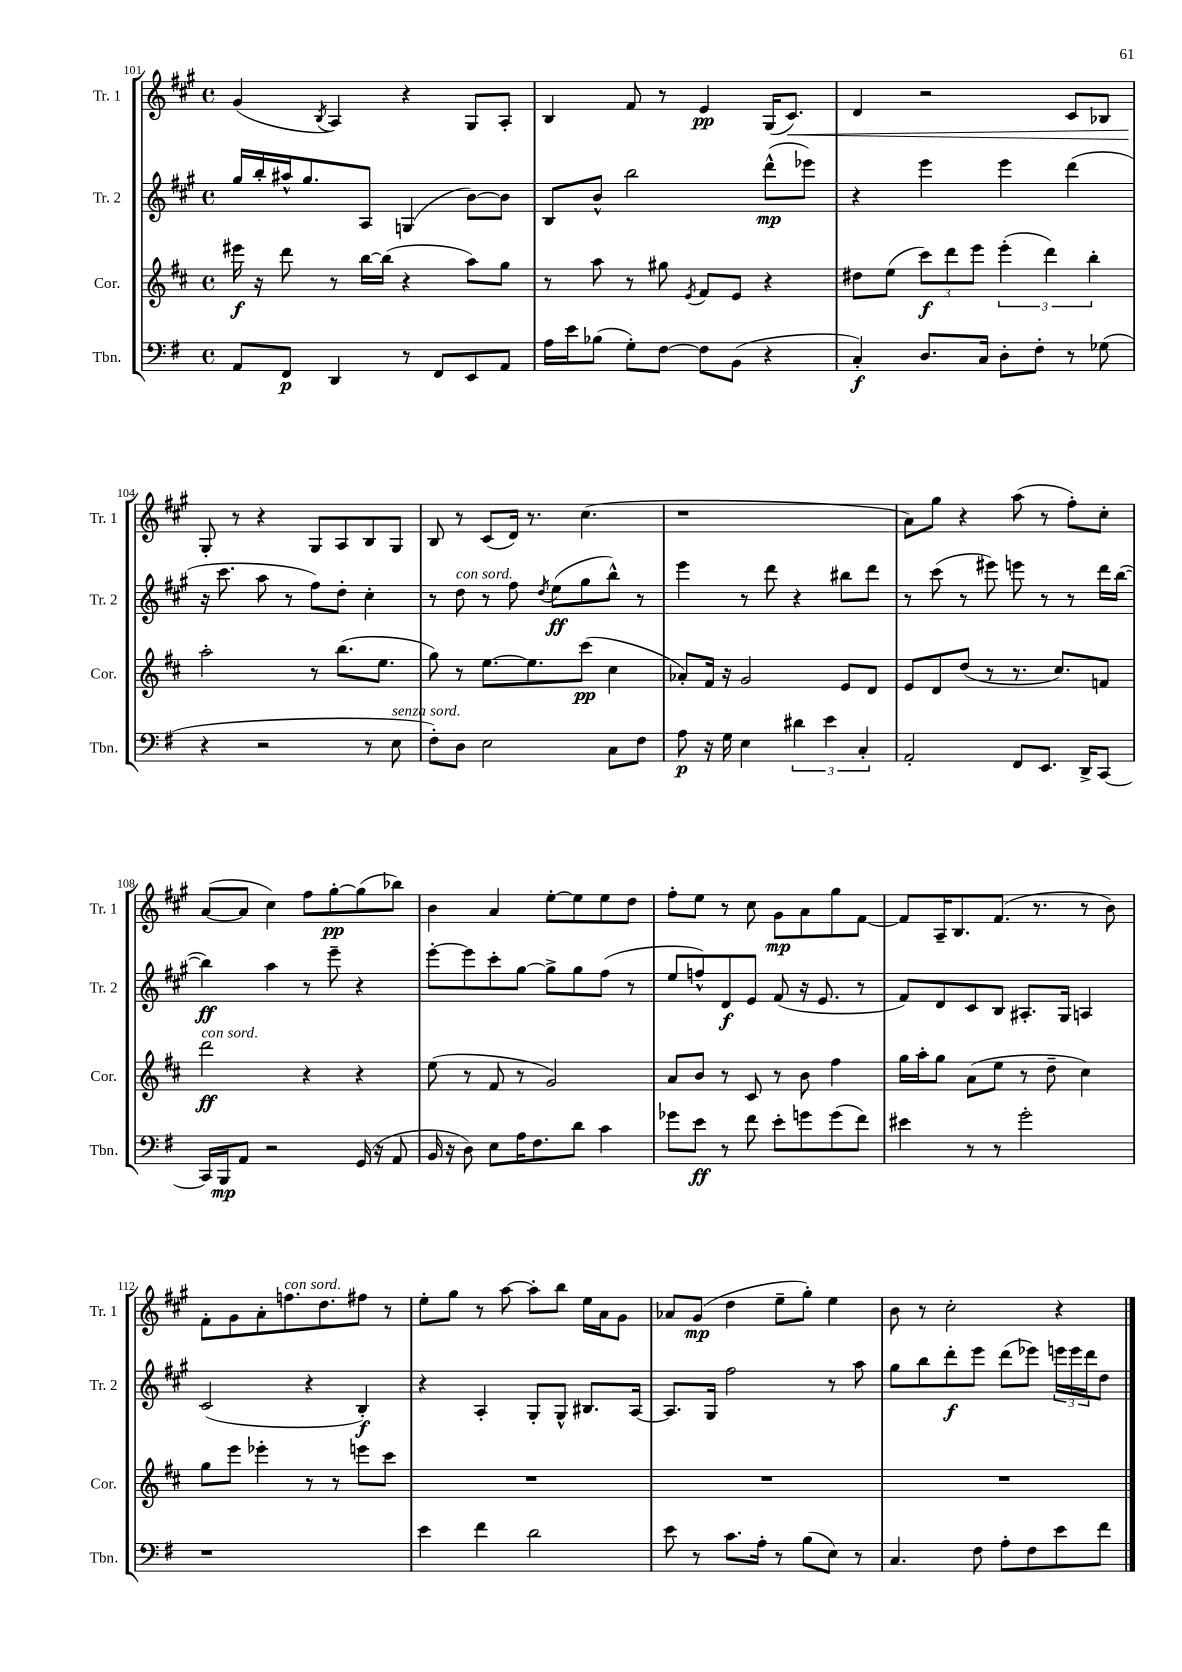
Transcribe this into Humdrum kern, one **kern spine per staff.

**kern	**dynam	**kern	**dynam	**kern	**dynam	**kern	**dynam
*part4	*part4	*part3	*part3	*part2	*part2	*part1	*part1
*staff4	*staff4	*staff3	*staff3	*staff2	*staff2	*staff1	*staff1
*I"Tbn.	*	*I"Cor.	*	*I"Tr. 2	*	*I"Tr. 1	*
*I'Tbn.	*	*I'Cor.	*	*I'Tr. 2	*	*I'Tr. 1	*
*clefF4	*	*clefG2	*	*clefG2	*	*clefG2	*
*k[f#]	*	*k[f#c#]	*	*k[f#c#g#]	*	*k[f#c#g#]	*
*M4/4	*	*M4/4	*	*M4/4	*	*M4/4	*
*met(c)	*	*met(c)	*	*met(c)	*	*met(c)	*
=101	=101	=101	=101	=101	=101	=101	=101
8AA/L	.	16eee#X\	f	16gg#/LL	.	(4g#/	.
.	.	16r	.	16bb'/	.	.	.
8FF#/J	p	8ddd\	.	16aa#X^^/J	.	.	.
.	.	.	.	8.gg#/	.	.	.
.	.	.	.	.	.	8qB/	.
4DD/	.	8r	.	.	.	4A/)	.
.	.	[16bb\LL	.	8A/J	.	.	.
.	.	(16bb\JJ]	.	.	.	.	.
8r	.	4r	.	(4Gn/	.	4r	.
8FF#/L	.	.	.	.	.	.	.
8EE/	.	8aa\L)	.	[8b\L)	.	8G#/L	.
8AA/J	.	8gg\J	.	8b\J]	.	8A'/J	.
=102	=102	=102	=102	=102	=102	=102	=102
16A\LL	.	8r	.	8B/L	.	4B/	.
16e\J	.	.	.	.	.	.	.
(8B-X\J	.	8aa\	.	8b^^/J	.	.	.
8G'\L)	.	8r	.	2bb\	.	8f#/	.
[8F#\J	.	8gg#X\	.	.	.	8r	.
.	.	8qe/	.	.	.	.	.
8F#\L]	.	8f#/L	.	.	.	4e/	pp
(8BB\J	.	8e/J	.	.	.	.	.
4r	.	4r	.	(8ddd^^\L	mp	(16G#/KL	.
!	!	!	!	!	!	!	!LO:HP:b
.	.	.	.	.	.	8.c#/J)	<
.	.	.	.	8eee-X\J)	.	.	.
=103	=103	=103	=103	=103	=103	=103	=103
4C'/)	f	8dd#X\L	.	4r	.	4d/	.
.	.	(8ee\J	.	.	.	.	.
8.D/L	.	12ccc#\L)	f	4eee\	.	2r	.
.	.	12ddd\	.	.	.	.	.
.	.	12eee\J	.	.	.	.	.
16C/Jk	.	.	.	.	.	.	.
8D'\L	.	(6eee'\	.	4eee\	.	.	.
8F#'\J	.	.	.	.	.	.	.
.	.	6ddd\)	.	.	.	.	.
8r	.	.	.	(4ddd\	.	8c#/L	.
.	.	6bb'\	.	.	.	.	.
(8G-X\	.	.	.	.	.	8B-X/J	.
!!LO:LB:g=z
=104	=104	=104	=104	=104	=104	=104	=104
4r	.	2aa'\	.	16r	.	8G#'/	.
.	.	.	.	8.ccc#\	.	.	.
.	.	.	.	.	.	8r	[
2r	.	.	.	8aa\	.	4r	.
.	.	.	.	8r	.	.	.
.	.	8r	.	8ff#\L)	.	8G#/L	.
.	.	(8.bb\L	.	8dd'\J	.	8A/	.
8r	.	.	.	4cc#'\	.	8B/	.
.	.	8.ee\J	.	.	.	.	.
!LO:TX:a:i:t=senza sord.	!	!	!	!	!	!	!
8E\	.	.	.	.	.	8G#/J	.
=105	=105	=105	=105	=105	=105	=105	=105
8F#'\L)	.	8gg\)	.	8r	.	8B/	.
!	!	!	!	!LO:TX:a:i:t=con sord.	!	!	!
8D\J	.	8r	.	8dd\	.	8r	.
2E\	.	[8.ee\L	.	8r	.	(8c#/L	.
.	.	.	.	8ff#\	.	16d/Jk)	.
.	.	8.ee\]	.	.	.	8.r	.
.	.	.	.	8qdd/	.	.	.
.	.	.	.	(8ee\L	ff	.	.
.	.	(8ccc#\J	pp	8gg#\	.	(4.cc#\	.
8C\L	.	4cc#\	.	8bb^^\J)	.	.	.
8F#\J	.	.	.	8r	.	.	.
=106	=106	=106	=106	=106	=106	=106	=106
8A\	p	8a-X'/L)	.	4eee\	.	1r	.
16r	.	16f#/Jk	.	.	.	.	.
16G\	.	16r	.	.	.	.	.
4E\	.	2g/	.	8r	.	.	.
.	.	.	.	8ddd\	.	.	.
6d#X\	.	.	.	4r	.	.	.
6e\	.	.	.	.	.	.	.
.	.	8e/L	.	8bb#X\L	.	.	.
6C'/	.	.	.	.	.	.	.
.	.	8d/J	.	8ddd\J	.	.	.
=107	=107	=107	=107	=107	=107	=107	=107
2AA'/	.	8e/L	.	8r	.	8a\L)	.
.	.	8d/	.	(8ccc#\	.	8gg#\J	.
.	.	(8dd/J	.	8r	.	4r	.
.	.	8r	.	8eee#X\)	.	.	.
8FF#/L	.	8.r	.	8eeen\	.	(8aa\	.
8.EE/J	.	.	.	8r	.	8r	.
.	.	8.cc#/L)	.	.	.	.	.
.	.	.	.	8r	.	8ff#'\L)	.
16DD^/KL	.	.	.	.	.	.	.
[8CC/J	.	8fn/J	.	16ddd\LL	.	8cc#'\J	.
.	.	.	.	([16bb\JJ	.	.	.
!!LO:LB:g=z
=108	=108	=108	=108	=108	=108	=108	=108
!	!	!LO:TX:a:i:t=con sord.	!	!	!	!	!
16CC/LL]	.	2ddd\	ff	4bb\])	ff	([8a/L	.
16BBB/J	mp	.	.	.	.	.	.
8AA/J	.	.	.	.	.	8a/J]	.
2r	.	.	.	4aa\	.	4cc#\)	.
.	.	4r	.	8r	.	8ff#\L	.
.	.	.	.	8eee~\	.	[8gg#'\	pp
(16GG/	.	4r	.	4r	.	(8gg#\]	.
16r	.	.	.	.	.	.	.
8AA/	.	.	.	.	.	8bb-X\J)	.
=109	=109	=109	=109	=109	=109	=109	=109
16BB/	.	(8ee\	.	[8eee'\L	.	4b\	.
16r	.	.	.	.	.	.	.
8D\)	.	8r	.	8eee\]	.	.	.
8E\L	.	8f#/	.	8ccc#'\	.	4a/	.
16A\K	.	8r	.	[8gg#\J	.	.	.
8.F#\	.	.	.	.	.	.	.
.	.	2g/)	.	8gg#^\L]	.	[8ee'\L	.
8d\J	.	.	.	8gg#\	.	8ee\]	.
4c\	.	.	.	(8ff#\J	.	8ee\	.
.	.	.	.	8r	.	8dd\J	.
=110	=110	=110	=110	=110	=110	=110	=110
8g-X\L	.	8a/L	.	8ee/L	.	8ff#'\L	.
8e\J	ff	8b/J	.	8ffn^^/)	.	8ee\J	.
8r	.	8r	.	8d/	f	8r	.
8f#\	.	8c#/	.	8e/J	.	8cc#\	.
8e'\L	.	8r	.	(8f#/	.	8g#\L	mp
8gn\	.	8b\	.	16r	.	8a\	.
.	.	.	.	8.e/	.	.	.
(8g\	.	4ff#\	.	.	.	8gg#\	.
8f#\J)	.	.	.	8r	.	[8f#\J	.
=111	=111	=111	=111	=111	=111	=111	=111
4e#X\	.	16gg\LL	.	8f#/L)	.	8f#/L]	.
.	.	16aa'\J	.	.	.	.	.
.	.	8gg\J	.	8d/	.	16A~/K	.
.	.	.	.	.	.	8.B/	.
8r	.	(8a\L	.	8c#/	.	.	.
8r	.	8ee\J	.	8B/J	.	(8.f#/J	.
2g'\	.	8r	.	8.A#X'/L	.	.	.
.	.	.	.	.	.	8.r	.
.	.	8dd~\	.	.	.	.	.
.	.	.	.	16G#/Jk	.	.	.
.	.	4cc#\)	.	4An/	.	8r	.
.	.	.	.	.	.	8b\)	.
!!LO:LB:g=z
=112	=112	=112	=112	=112	=112	=112	=112
1r	.	8gg\L	.	(2c#/	.	8f#'\L	.
.	.	8eee\J	.	.	.	8g#\	.
.	.	4eee-X'\	.	.	.	8a'\	.
!	!	!	!	!	!	!LO:TX:a:i:t=con sord.	!
.	.	.	.	.	.	8.ffn\	.
.	.	8r	.	4r	.	.	.
.	.	.	.	.	.	8.dd\	.
.	.	8r	.	.	.	.	.
.	.	8eeen\L	.	4B'/)	f	8ff#X\J	.
.	.	8ccc#\J	.	.	.	8r	.
=113	=113	=113	=113	=113	=113	=113	=113
4e\	.	1r	.	4r	.	8ee'\L	.
.	.	.	.	.	.	8gg#\J	.
4f#\	.	.	.	4A'/	.	8r	.
.	.	.	.	.	.	[8aa\	.
2d\	.	.	.	8G#'/L	.	8aa'\L]	.
.	.	.	.	8G#^^/J	.	8bb\J	.
.	.	.	.	8.B#X/L	.	16ee\LL	.
.	.	.	.	.	.	16a\J	.
.	.	.	.	.	.	8g#\J	.
.	.	.	.	[16A/Jk	.	.	.
=114	=114	=114	=114	=114	=114	=114	=114
8e\	.	1r	.	8.A/L]	.	8a-X/L	.
8r	.	.	.	.	.	(8g#/J	mp
.	.	.	.	16G#/Jk	.	.	.
8.c\L	.	.	.	2ff#\	.	4dd\	.
16A'\Jk	.	.	.	.	.	.	.
8r	.	.	.	.	.	8ee~\L	.
(8B\L	.	.	.	.	.	8gg#'\J)	.
8E\J)	.	.	.	8r	.	4ee\	.
8r	.	.	.	8aa\	.	.	.
=115	=115	=115	=115	=115	=115	=115	=115
4.C/	.	1r	.	8gg#\L	.	8b\	.
.	.	.	.	8bb\	.	8r	.
.	.	.	.	8ddd'\	f	2cc#'\	.
8F#\	.	.	.	8eee\J	.	.	.
8A'\L	.	.	.	(8ddd\L	.	.	.
8F#\	.	.	.	8eee-X\J)	.	.	.
8e\	.	.	.	24eeen\LL	.	4r	.
.	.	.	.	24eee\	.	.	.
.	.	.	.	24ddd\J	.	.	.
8f#\J	.	.	.	8dd\J	.	.	.
==	==	==	==	==	==	==	==
*-	*-	*-	*-	*-	*-	*-	*-
